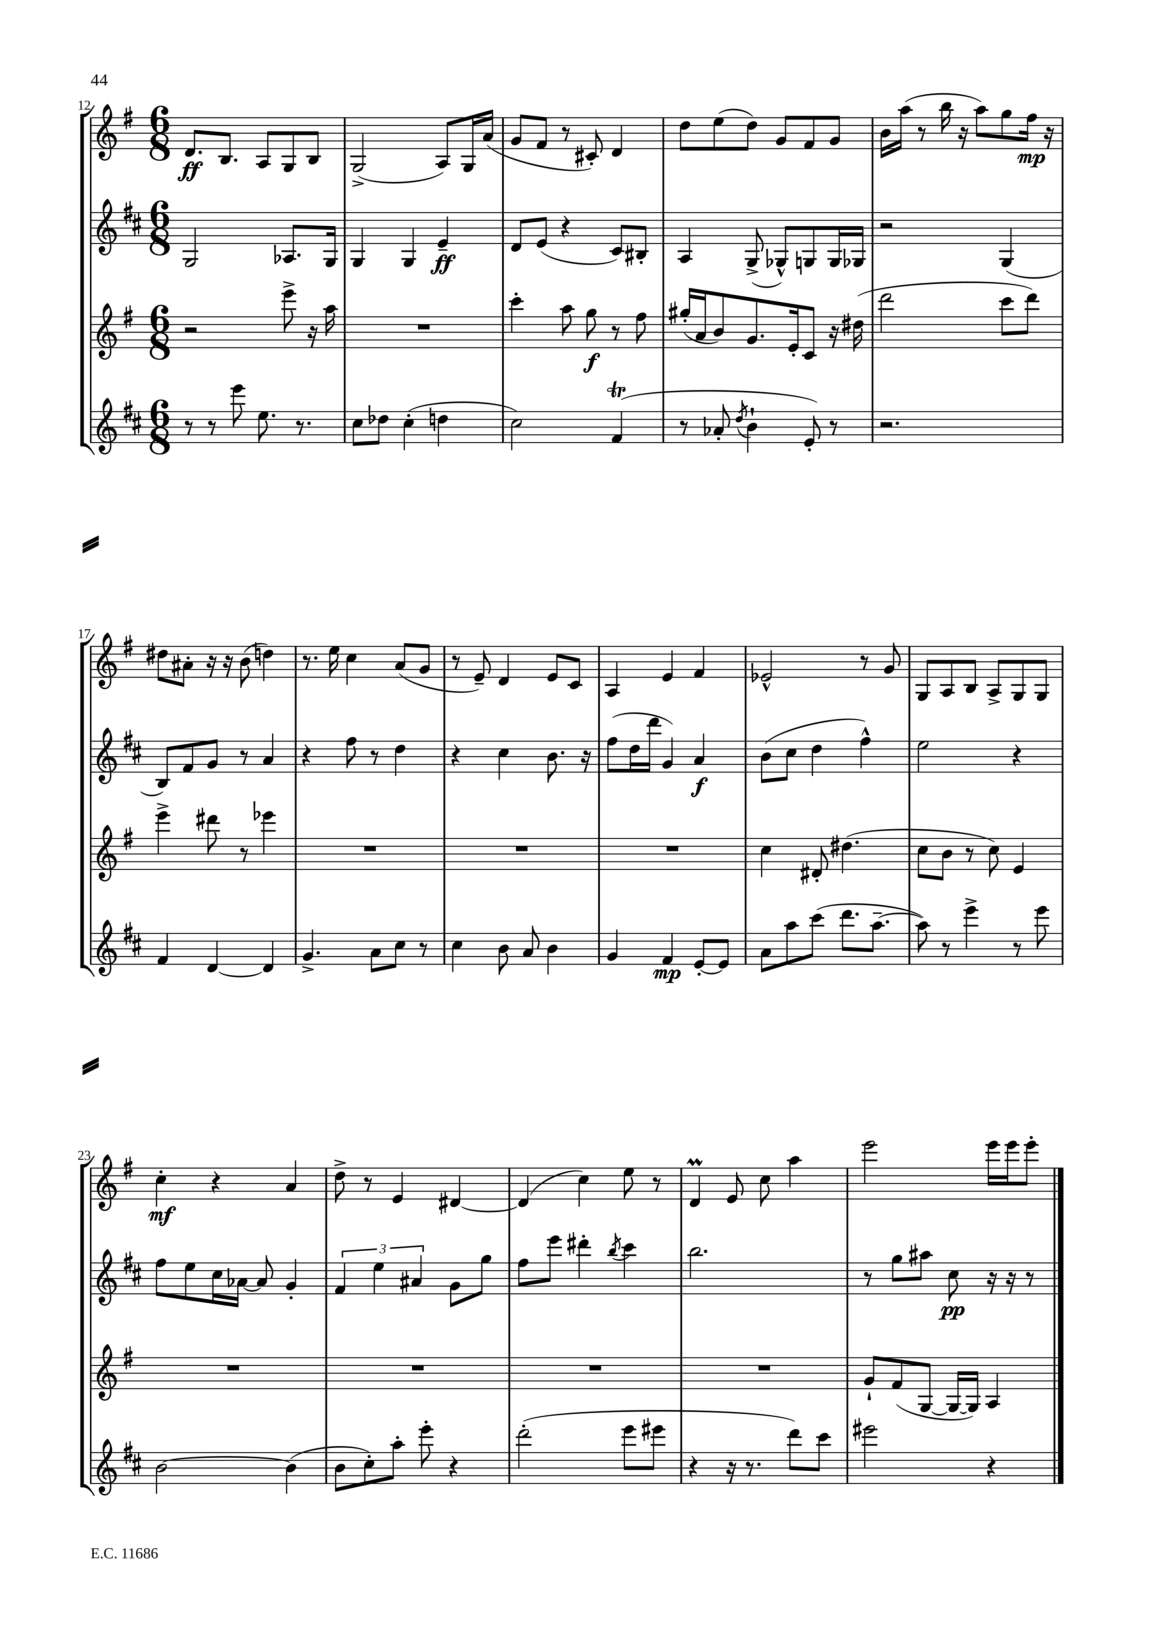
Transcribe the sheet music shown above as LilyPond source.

<<
\new StaffGroup <<
\new Staff = "s0" {
    \clef treble \key g \major \numericTimeSignature \time 6/8
    d'8.\ff b8. a8 g8 b8 |
    g2->( a8) g16 a'16( |
    g'8 fis'8 r8 cis'8-.) d'4 |
    d''8 e''8( d''8) g'8 fis'8 g'8 |
    b'16 a''16( r8 b''16 r16 a''8) g''8 fis''16\mp r16 |
    dis''8 ais'8-. r16 r16 b'8( d''4) |
    r8. e''16 c''4 a'8( g'8 |
    r8 e'8--) d'4 e'8 c'8 |
    a4 e'4 fis'4 |
    ees'2-^ r8 g'8 |
    g8 a8 b8 a8-> g8 g8 |
    c''4-.\mf r4 a'4 |
    d''8-> r8 e'4 dis'4~ |
    dis'4( c''4) e''8 r8 |
    d'4\prall e'8 c''8 a''4 |
    e'''2 e'''16 e'''16 e'''8-. \bar "|." |
}
\new Staff = "s1" {
    \clef treble \key d \major \numericTimeSignature \time 6/8
    g2 aes8. g16 |
    g4 g4 e'4--\ff |
    d'8 e'8( r4 cis'8) bis8-. |
    a4 g8->( ges8-^) g8 g16 ges16 |
    r2 g4( |
    b8) fis'8 g'8 r8 a'4 |
    r4 fis''8 r8 d''4 |
    r4 cis''4 b'8. r16 |
    fis''8( d''16 d'''16 g'4) a'4\f |
    b'8( cis''8 d''4 fis''4-^) |
    e''2 r4 |
    fis''8 e''8 cis''16 aes'16~ aes'8 g'4-. |
    \tuplet 3/2 { fis'4 e''4 ais'4 } g'8 g''8 |
    fis''8 e'''8 dis'''4-. \acciaccatura { b''8 } cis'''4 |
    b''2. |
    r8 g''8 ais''8 cis''8\pp r16 r16 r8 \bar "|." |
}
\new Staff = "s2" {
    \clef treble \key g \major \numericTimeSignature \time 6/8
    r2 e'''8-> r16 a''16 |
    R2. |
    c'''4-. a''8 g''8\f r8 fis''8 |
    gis''16-.( a'16 b'8) g'8. e'16-. c'8 r16 dis''16( |
    d'''2 c'''8 d'''8) |
    e'''4-> dis'''8 r8 ees'''4 |
    R2. |
    R2. |
    R2. |
    c''4 dis'8-. dis''4.( |
    c''8 b'8 r8 c''8) e'4 |
    R2. |
    R2. |
    R2. |
    R2. |
    g'8-! fis'8( g8~ g16~ g16) a4 \bar "|." |
}
\new Staff = "s3" {
    \clef treble \key d \major \numericTimeSignature \time 6/8
    r8 r8 e'''8 e''8. r8. |
    cis''8 des''8 cis''4-.( d''4 |
    cis''2) fis'4\trill( |
    r8 aes'8-. \acciaccatura { d''8 } b'4-! e'8-.) r8 |
    r2. |
    fis'4 d'4~ d'4 |
    g'4.-> a'8 cis''8 r8 |
    cis''4 b'8 a'8 b'4 |
    g'4 fis'4\mp e'8~-. e'8 |
    a'8 a''8 cis'''8( d'''8. a''8.~-- |
    a''8) r8 e'''4-> r8 e'''8 |
    b'2~ b'4( |
    b'8 cis''8-.) a''8-. e'''8-. r4 |
    d'''2-.( e'''8 eis'''8 |
    r4 r16 r8. d'''8) cis'''8 |
    eis'''2 r4 \bar "|." |
}
>>
>>
\layout { \context { \Score currentBarNumber = #12 } }
